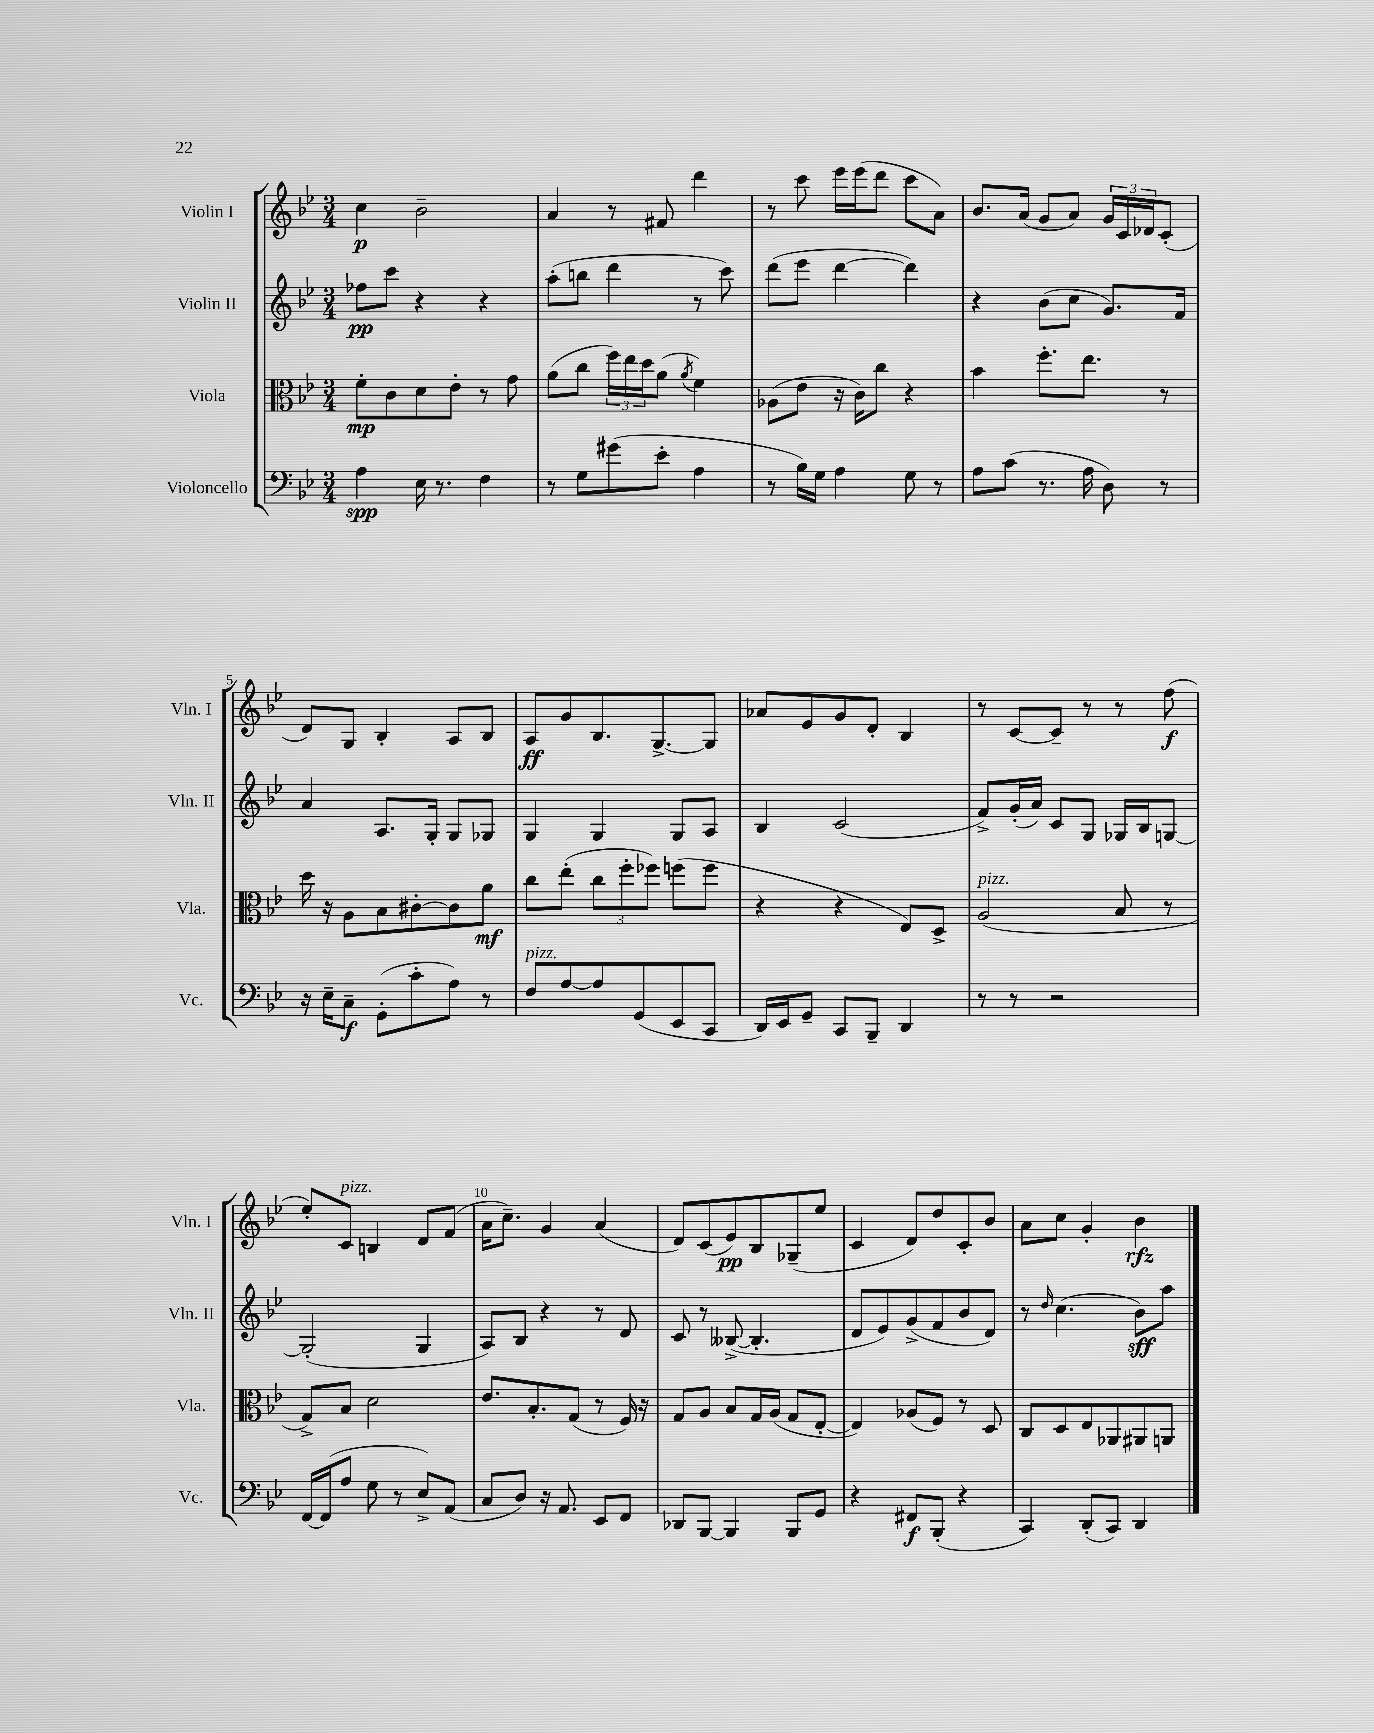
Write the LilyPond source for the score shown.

<<
\new StaffGroup <<
\new Staff = "s0" \with { instrumentName = "Violin I" shortInstrumentName = "Vln. I" } {
    \clef treble \key bes \major \numericTimeSignature \time 3/4
    c''4\p bes'2-- |
    a'4 r8 fis'8 d'''4 |
    r8 c'''8 ees'''16 ees'''16( d'''8 c'''8 a'8) |
    bes'8. a'16( g'8 a'8) \tuplet 3/2 { g'16 c'16 des'16 } c'8-.( |
    d'8) g8 bes4-. a8 bes8 |
    a8\ff g'8 bes8. g8.~-> g8 |
    aes'8 ees'8 g'8 d'8-. bes4 |
    r8 c'8~ c'8-- r8 r8 f''8\f( |
    ees''8-.) c'8^\markup { \italic "pizz." } b4 d'8 f'8( |
    a'16 c''8.--) g'4 a'4( |
    d'8) c'8( ees'8\pp) bes8 ges8--( ees''8 |
    c'4 d'8) d''8 c'8-. bes'8 |
    a'8 c''8 g'4-. bes'4\rfz \bar "|." |
}
\new Staff = "s1" \with { instrumentName = "Violin II" shortInstrumentName = "Vln. II" } {
    \clef treble \key bes \major \numericTimeSignature \time 3/4
    fes''8\pp c'''8 r4 r4 |
    a''8-.( b''8 d'''4 r8 c'''8) |
    d'''8( ees'''8 d'''4~ d'''4) |
    r4 bes'8( c''8 g'8.) f'16 |
    a'4 a8. g16-. g8 ges8 |
    g4 g4 g8 a8 |
    bes4 c'2( |
    f'8->) g'16-.( a'16) c'8 g8 ges16 bes16 g8~ |
    g2-.( g4 |
    a8) bes8 r4 r8 d'8 |
    c'8 r8 beses8~->( beses4.-. |
    d'8 ees'8) g'8->( f'8 bes'8 d'8) |
    r8 \grace { d''16 } c''4.( bes'8\sff) a''8 \bar "|." |
}
\new Staff = "s2" \with { instrumentName = "Viola" shortInstrumentName = "Vla." } {
    \clef alto \key bes \major \numericTimeSignature \time 3/4
    f'8-.\mp c'8 d'8 ees'8-. r8 g'8 |
    a'8( c''8 \tuplet 3/2 { f''16) ees''16 d''16 } a'8( \acciaccatura { a'8 } f'4) |
    aes8( ees'8 r16 c'16) c''8 r4 |
    bes'4 f''8.-. ees''8. r8 |
    d''16 r16 a8 bes8 cis'8~-. cis'8 a'8\mf |
    c''8 ees''8-.( \tuplet 3/2 { c''8 f''8-. fes''8) } f''8( f''8 |
    r4 r4 ees8) d8-> |
    a2^\markup { \italic "pizz." }( bes8 r8 |
    g8->) bes8 d'2 |
    ees'8. bes8.-. g8( r8 f16) r16 |
    g8 a8 bes8 g16 a16( g8 ees8~-. |
    ees4) aes8( f8) r8 d8 |
    c8 d8 ees8 aes,8 ais,8 a,8 \bar "|." |
}
\new Staff = "s3" \with { instrumentName = "Violoncello" shortInstrumentName = "Vc." } {
    \clef bass \key bes \major \numericTimeSignature \time 3/4
    a4\spp ees16 r8. f4 |
    r8 g8 gis'8( ees'8-. a4 |
    r8 bes16) g16 a4 g8 r8 |
    a8 c'8( r8. a16 d8) r8 |
    r16 ees16-- c8--\f g,8-.( c'8-. a8) r8 |
    f8^\markup { \italic "pizz." } a8~ a8 g,8( ees,8 c,8 |
    d,16) ees,16 g,8-- c,8 bes,,8-- d,4 |
    r8 r8 r2 |
    f,16~ f,16( a8 g8 r8 ees8->) a,8( |
    c8 d8) r16 a,8. ees,8 f,8 |
    des,8 bes,,8~ bes,,4 bes,,8 g,8 |
    r4 fis,8\f bes,,8-.( r4 |
    c,4) d,8-.( c,8) d,4 \bar "|." |
}
>>
>>
\layout { \context { \Score \override BarNumber.break-visibility = ##(#f #t #t) barNumberVisibility = #(every-nth-bar-number-visible 5) } }
